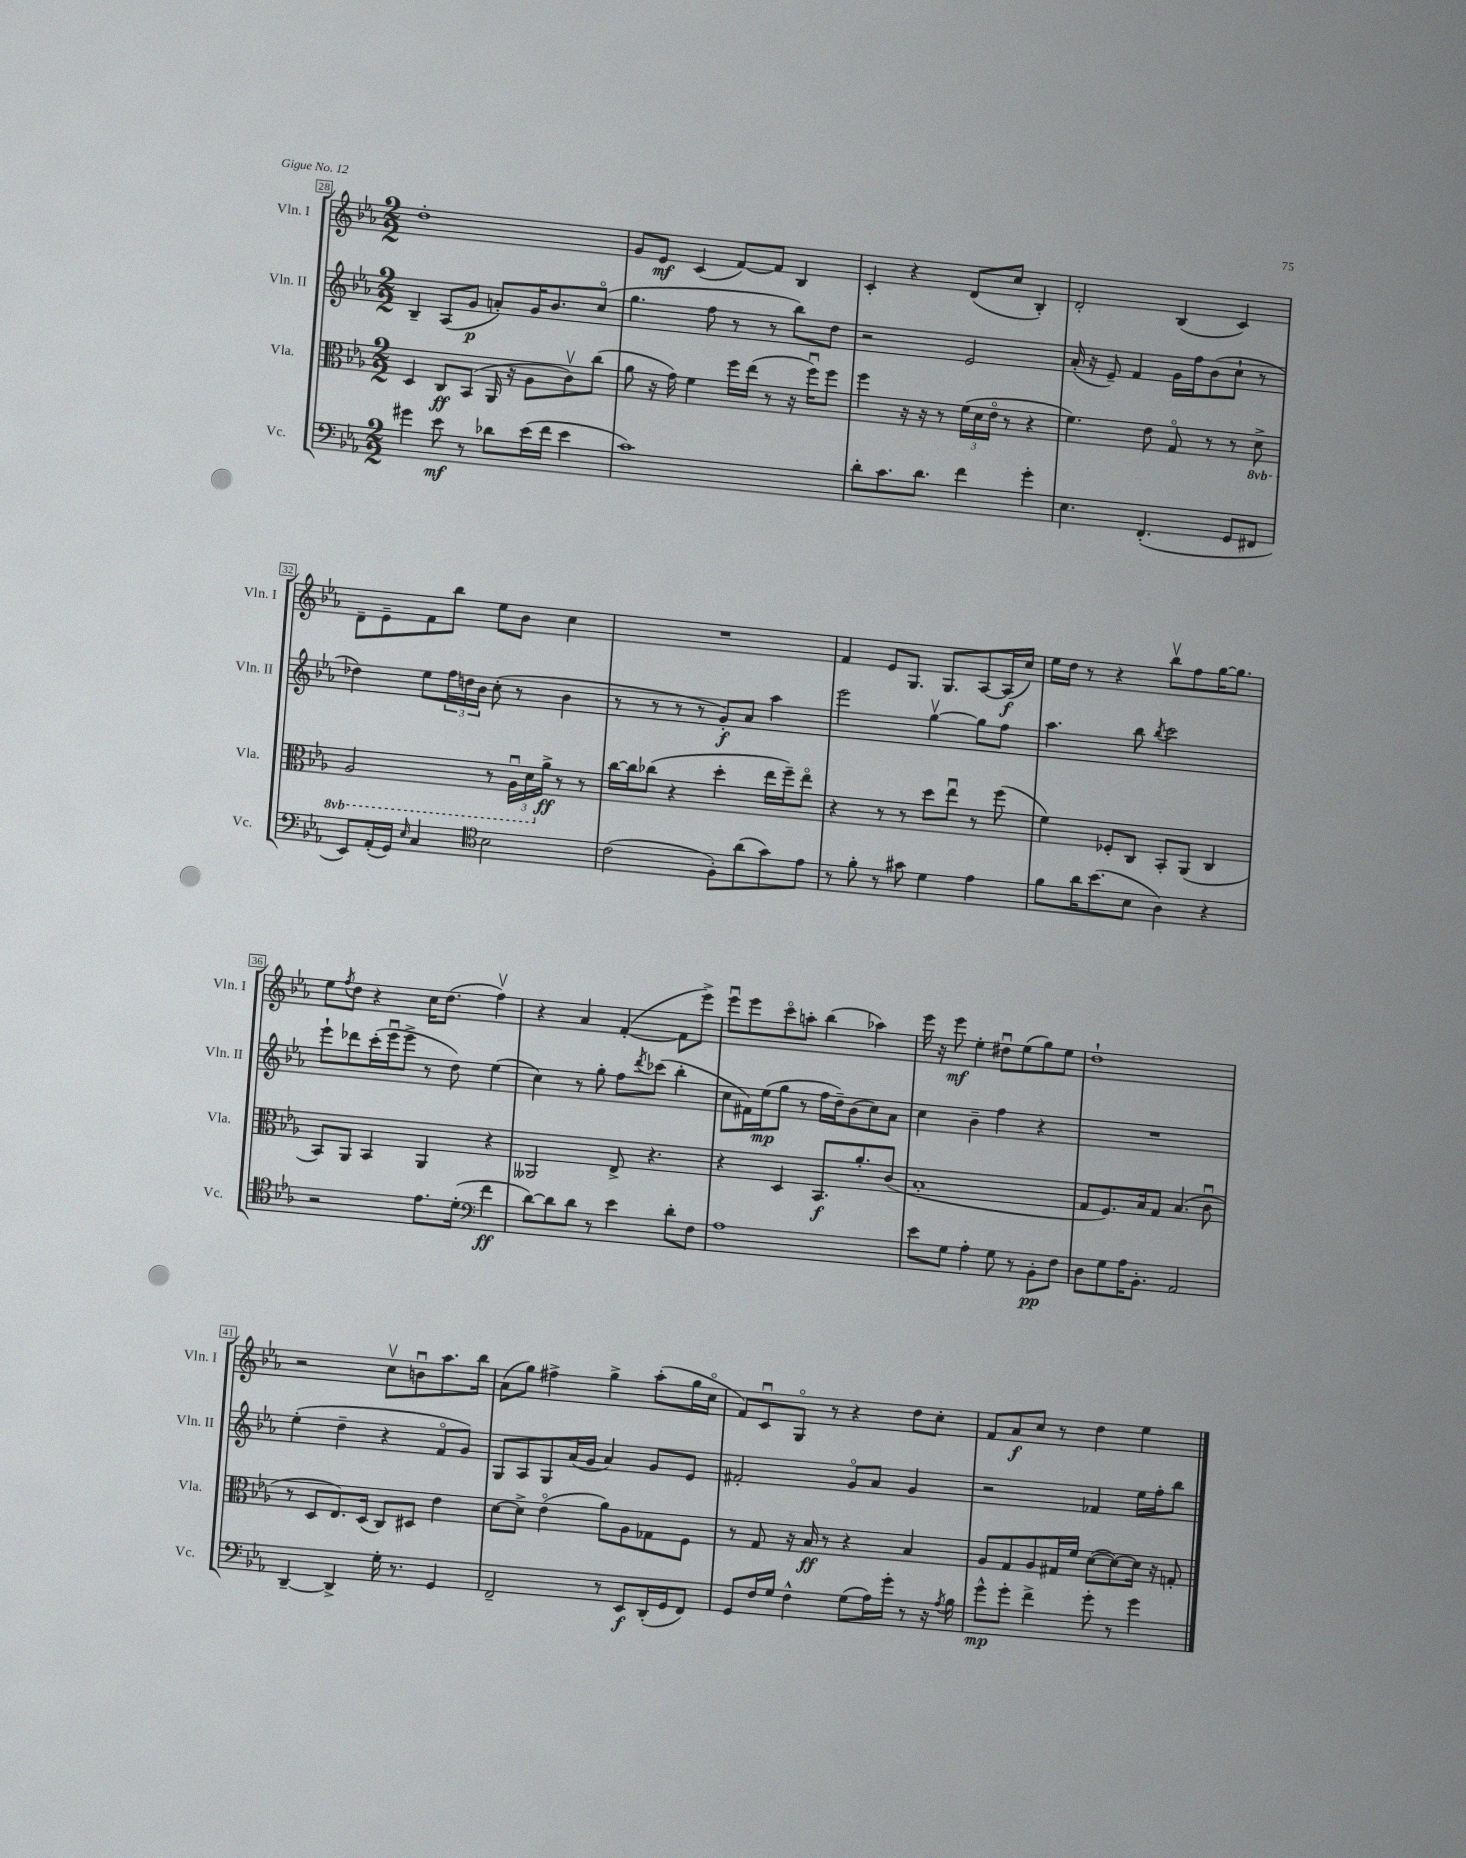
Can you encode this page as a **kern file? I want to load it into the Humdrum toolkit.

**kern	**dynam	**kern	**dynam	**kern	**dynam	**kern	**dynam
*part4	*part4	*part3	*part3	*part2	*part2	*part1	*part1
*staff4	*staff4	*staff3	*staff3	*staff2	*staff2	*staff1	*staff1
*I"Vc.	*	*I"Vla.	*	*I"Vln. II	*	*I"Vln. I	*
*I'Vc.	*	*I'Vla.	*	*I'Vln. II	*	*I'Vln. I	*
*clefF4	*	*clefC3	*	*clefG2	*	*clefG2	*
*k[b-e-a-]	*	*k[b-e-a-]	*	*k[b-e-a-]	*	*k[b-e-a-]	*
*M2/2	*	*M2/2	*	*M2/2	*	*M2/2	*
=28	=28	=28	=28	=28	=28	=28	=28
4g#X\	.	4D/	.	4B-~/	.	1dd'	.
8e-\	mf	8C/L	ff	(8A-/L	.	.	.
8r	.	(8BB-/J	.	8g/J	p	.	.
8d-X\L	.	16AA-/	.	8an'/L)	.	.	.
.	.	16r	.	.	.	.	.
(16e-\L	.	8A-\L	.	16g/K	.	.	.
16f\JJ	.	.	.	8.b-/	.	.	.
4e-\	.	8cv\)	.	.	.	.	.
.	.	(8cc\J	.	(8cc/J	.	.	.
=29	=29	=29	=29	=29	=29	=29	=29
1c)	.	8a-\	.	4.gg\	.	8g/L	.
.	.	16r	.	.	.	8e-/J	mf
.	.	16g\)	.	.	.	.	.
.	.	4f\	.	.	.	(4c/	.
.	.	.	.	8ff\	.	.	.
.	.	16ff\LL	.	8r	.	[8f/L)	.
.	.	(16ee-\JJ	.	.	.	.	.
.	.	8r	.	8r	.	8f/J]	.
.	.	16r	.	8bb-\L)	.	4B-/	.
.	.	16ffu\KL)	.	.	.	.	.
.	.	8ff\J	.	8dd\J	.	.	.
=30	=30	=30	=30	=30	=30	=30	=30
8d'\L	.	4ff\	.	2r	.	4c'/	.
8.c\	.	.	.	.	.	.	.
.	.	16r	.	.	.	4r	.
8.d\J	.	16r	.	.	.	.	.
.	.	8r	.	.	.	.	.
4f\	.	(24f\LL	.	2e-/	.	(8d/L	.
.	.	24d\	.	.	.	.	.
.	.	24e-\JJ	.	.	.	.	.
.	.	8r	.	.	.	8cc/J	.
4g'\	.	4r	.	.	.	4B-'/)	.
=31	=31	=31	=31	=31	=31	=31	=31
4.E-\	.	4.f\)	.	(16a-'/	.	2d'/	.
.	.	.	.	16r	.	.	.
.	.	.	.	8e-~/)	.	.	.
.	.	.	.	4f/	.	.	.
(4.FF'/	.	8e-\	.	.	.	.	.
.	.	8G/	.	16g\LL	.	(4B-/	.
.	.	.	.	16ff\J	.	.	.
.	.	8r	.	(8b-\	.	.	.
8GG/L	.	8r	.	8cc`\J	.	4c/)	.
*	*	*8ba	*	*	*	*	*
8FF#X/J	.	8D^\	.	8r	.	.	.
!!LO:LB:g=z
=32	=32	=32	=32	=32	=32	=32	=32
8EE-/L)	.	2AA-/	.	4dd-X\)	.	8d~\L	.
(16AA-'/L	.	.	.	.	.	8e-~\	.
16GG/JJ)	.	.	.	.	.	.	.
16qqE-/	.	.	.	.	.	.	.
4C/	.	.	.	8ee-\L	.	8f\	.
.	.	.	.	24ff\L	.	8bb-\J	.
.	.	.	.	24ddn\	.	.	.
.	.	.	.	24b-\JJ	.	.	.
*clefC4	*	*	*	*	*	*	*
2B-\	.	8r	.	(8cc'\	.	8ee-\L	.
.	.	24AA-u\LL	.	8r	.	8b-\J	.
.	.	24D\	.	.	.	.	.
*	*	*X8ba	*	*	*	*	*
.	.	24a-^\JJ	ff	.	.	.	.
.	.	8r	.	4b-\	.	4cc\	.
.	.	8r	.	.	.	.	.
=33	=33	=33	=33	=33	=33	=33	=33
(2c\	.	[16cc\LL	.	8r	.	1r	.
.	.	16cc\J]	.	.	.	.	.
.	.	(8cc-X\J	.	8r	.	.	.
.	.	4r	.	8r	.	.	.
.	.	.	.	8r	.	.	.
8F'\L)	.	4dd'\	.	8g'/L)	f	.	.
(8a-\	.	.	.	8a-/J	.	.	.
8g\)	.	16ee-\LL	.	4aa-\	.	.	.
.	.	16ff~\J)	.	.	.	.	.
8e-\J	.	8ee-\J	.	.	.	.	.
=34	=34	=34	=34	=34	=34	=34	=34
8r	.	4r	.	2eee-\	.	4f/	.
8f'\	.	.	.	.	.	.	.
8r	.	8r	.	.	.	8e-/L	.
8g#X\	.	8r	.	.	.	8.G/J	.
4d\	.	8dd\L	.	[4ggv\	.	.	.
.	.	.	.	.	.	8.G/L	.
.	.	8ee-u\J	.	.	.	.	.
4e-\	.	8r	.	8gg\L]	.	[8A-/	.
.	.	(8ff\	.	8ff\J	.	(16A-/L]	f
.	.	.	.	.	.	16cc/JJ)	.
=35	=35	=35	=35	=35	=35	=35	=35
8f\L	.	4f\)	.	4.aa-\	.	16ee-\LL	.
.	.	.	.	.	.	16dd\JJ	.
16a-\K	.	.	.	.	.	8r	.
(8.b-\	.	.	.	.	.	.	.
.	.	8F-X'/L	.	.	.	4r	.
8B-\J	.	8C/J	.	8bb-\	.	.	.
.	.	.	.	8qbb-/	.	.	.
4A-\)	.	8BB-'/L	.	2ccc\	.	8bb-v\L	.
.	.	(8AA-/J	.	.	.	8ff\	.
4r	.	4C/	.	.	.	[16gg\K	.
.	.	.	.	.	.	8.gg\J]	.
!!LO:LB:g=z
=36	=36	=36	=36	=36	=36	=36	=36
2r	.	8BB-/L)	.	8eee-`\L	.	8ee-\L	.
.	.	.	.	.	.	8qff/	.
.	.	8AA-/J	.	8ddd-X\	.	8dd\J	.
.	.	4BB-/	.	(16ccc'\L	.	4r	.
.	.	.	.	16eee-u\J	.	.	.
.	.	.	.	8eee-^\J	.	.	.
8.e-\L	.	4AA-/	.	8r	.	16cc\KL	.
.	.	.	.	.	.	(8.dd\J	.
.	.	.	.	8dd\)	.	.	.
(16d'\Jk	.	.	.	.	.	.	.
*clefF4	*	*	*	*	*	*	*
4f\	ff	4r	.	(4ee-\	.	4ffv\)	.
=37	=37	=37	=37	=37	=37	=37	=37
[8d\L)	.	2AA--X/	.	4cc\)	.	4r	.
8d\]	.	.	.	.	.	.	.
8d\J	.	.	.	8r	.	4a-/	.
8r	.	.	.	8gg'\	.	.	.
4e-\	.	8E-^/	.	8ff\L	.	([4f'/	.
.	.	.	.	8qddd/	.	.	.
.	.	4.r	.	(8ccc-X\J	.	.	.
8d'\L	.	.	.	4bb-'\	.	8f\L]	.
8F\J	.	.	.	.	.	8eee-^\J)	.
=38	=38	=38	=38	=38	=38	=38	=38
1A-	.	4r	.	8cc\L	.	8eee-u\L	.
.	.	.	.	16f#X\L)	.	8eee-\	.
.	.	.	.	(16ee-\J	mp	.	.
.	.	4D/	.	8gg\J	.	8ccc\	.
.	.	.	.	8r	.	8aan'\J	.
.	.	8.BB-/L	f	16ff\LL	.	(4bb-\	.
.	.	.	.	16dd~\J)	.	.	.
.	.	.	.	(8b-\	.	.	.
.	.	8.a-'/	.	.	.	.	.
.	.	.	.	8cc\)	.	4aa-X\)	.
.	.	(8c/J	.	8a-\J	.	.	.
=39	=39	=39	=39	=39	=39	=39	=39
8e-\L	.	1B-'	.	4cc\	.	16eee-\	.
.	.	.	.	.	.	16r	.
8G\J	.	.	.	.	.	8eee-\	mf
4A-'\	.	.	.	4b-~\	.	4ee-'\	.
8G\	.	.	.	4ff\	.	8dd#Xu\L	.
8r	.	.	.	.	.	(8ee-\	.
8BB-'\L	pp	.	.	4r	.	8gg\)	.
8F\J	.	.	.	.	.	8ee-\J	.
=40	=40	=40	=40	=40	=40	=40	=40
8D\L	.	8G/L	.	1r	.	1dd`	.
8G\	.	8.F/)	.	.	.	.	.
16A-\K	.	.	.	.	.	.	.
8.BB-'\J	.	16B-/k	.	.	.	.	.
.	.	8G/J	.	.	.	.	.
2AA-/	.	(4.B-/	.	.	.	.	.
.	.	8cu\	.	.	.	.	.
!!LO:LB:g=z
=41	=41	=41	=41	=41	=41	=41	=41
[4DD~/	.	8r	.	(4ee-'\	.	2r	.
.	.	8D/L	.	.	.	.	.
4DD^/]	.	8.E-/)	.	4dd~\	.	.	.
.	.	(16D/Jk	.	.	.	.	.
16G'\	.	8C/L)	.	4r	.	8ccv\L	.
8.r	.	.	.	.	.	.	.
.	.	8D#X/J	.	.	.	8bnu\	.
4GG/	.	4e-\	.	8f/L	.	8.aa-\	.
.	.	.	.	8g/J)	.	.	.
.	.	.	.	.	.	16bb-\Jk	.
=42	=42	=42	=42	=42	=42	=42	=42
2FF~/	.	[8d\L	.	8G/L	.	(8a-\L	.
.	.	8d^\J]	.	8A-/	.	8gg\J)	.
.	.	(4e-\	.	8G/	.	4ff#X^\	.
.	.	.	.	(16a-/L	.	.	.
.	.	.	.	16g/JJ	.	.	.
8r	.	8a-\L)	.	4a-/)	.	4gg^\	.
8EE-/L	f	8A-\	.	.	.	.	.
(16DD'/L	.	8G-X\	.	8g/L	.	(8aa-'\L	.
16GG/J	.	.	.	.	.	.	.
8FF/J)	.	8F\J	.	8e-/J	.	16gg\L	.
.	.	.	.	.	.	16cc\JJ	.
=43	=43	=43	=43	=43	=43	=43	=43
8GG/L	.	8r	.	2f#X'/	.	8f/L)	.
16F/L	.	8G/	.	.	.	8cu/	.
16G/JJ	.	.	.	.	.	.	.
4F^^\	.	16r	.	.	.	8G/J	.
.	.	16B-/	ff	.	.	.	.
.	.	8r	.	.	.	8r	.
(8G\L	.	4r	.	8g/L	.	4r	.
16A-\L)	.	.	.	8a-/J	.	.	.
16g'\JJ	.	.	.	.	.	.	.
8r	.	4B-/	.	4g/	.	8dd\L	.
16r	.	.	.	.	.	8cc'\J	.
8qA-/	.	.	.	.	.	.	.
16B-\	.	.	.	.	.	.	.
=44	=44	=44	=44	=44	=44	=44	=44
8g^^\L	mp	8A-/L	.	2r	.	8f/L	.
8g'\J	.	8G/	.	.	.	8a-/	f
4f^\	.	8A-/	.	.	.	8cc/J	.
.	.	16G#X/L	.	.	.	8r	.
.	.	16f/JJ	.	.	.	.	.
8g'\	.	([8d\L	.	4f-X/	.	4dd\	.
8r	.	8d\_)	.	.	.	.	.
4g\	.	16d\Jk]	.	16ee-\LL	.	4ee-\	.
.	.	16r	.	16ff'\J	.	.	.
.	.	8Gn'/	.	8bb-\J	.	.	.
==	==	==	==	==	==	==	==
*-	*-	*-	*-	*-	*-	*-	*-
